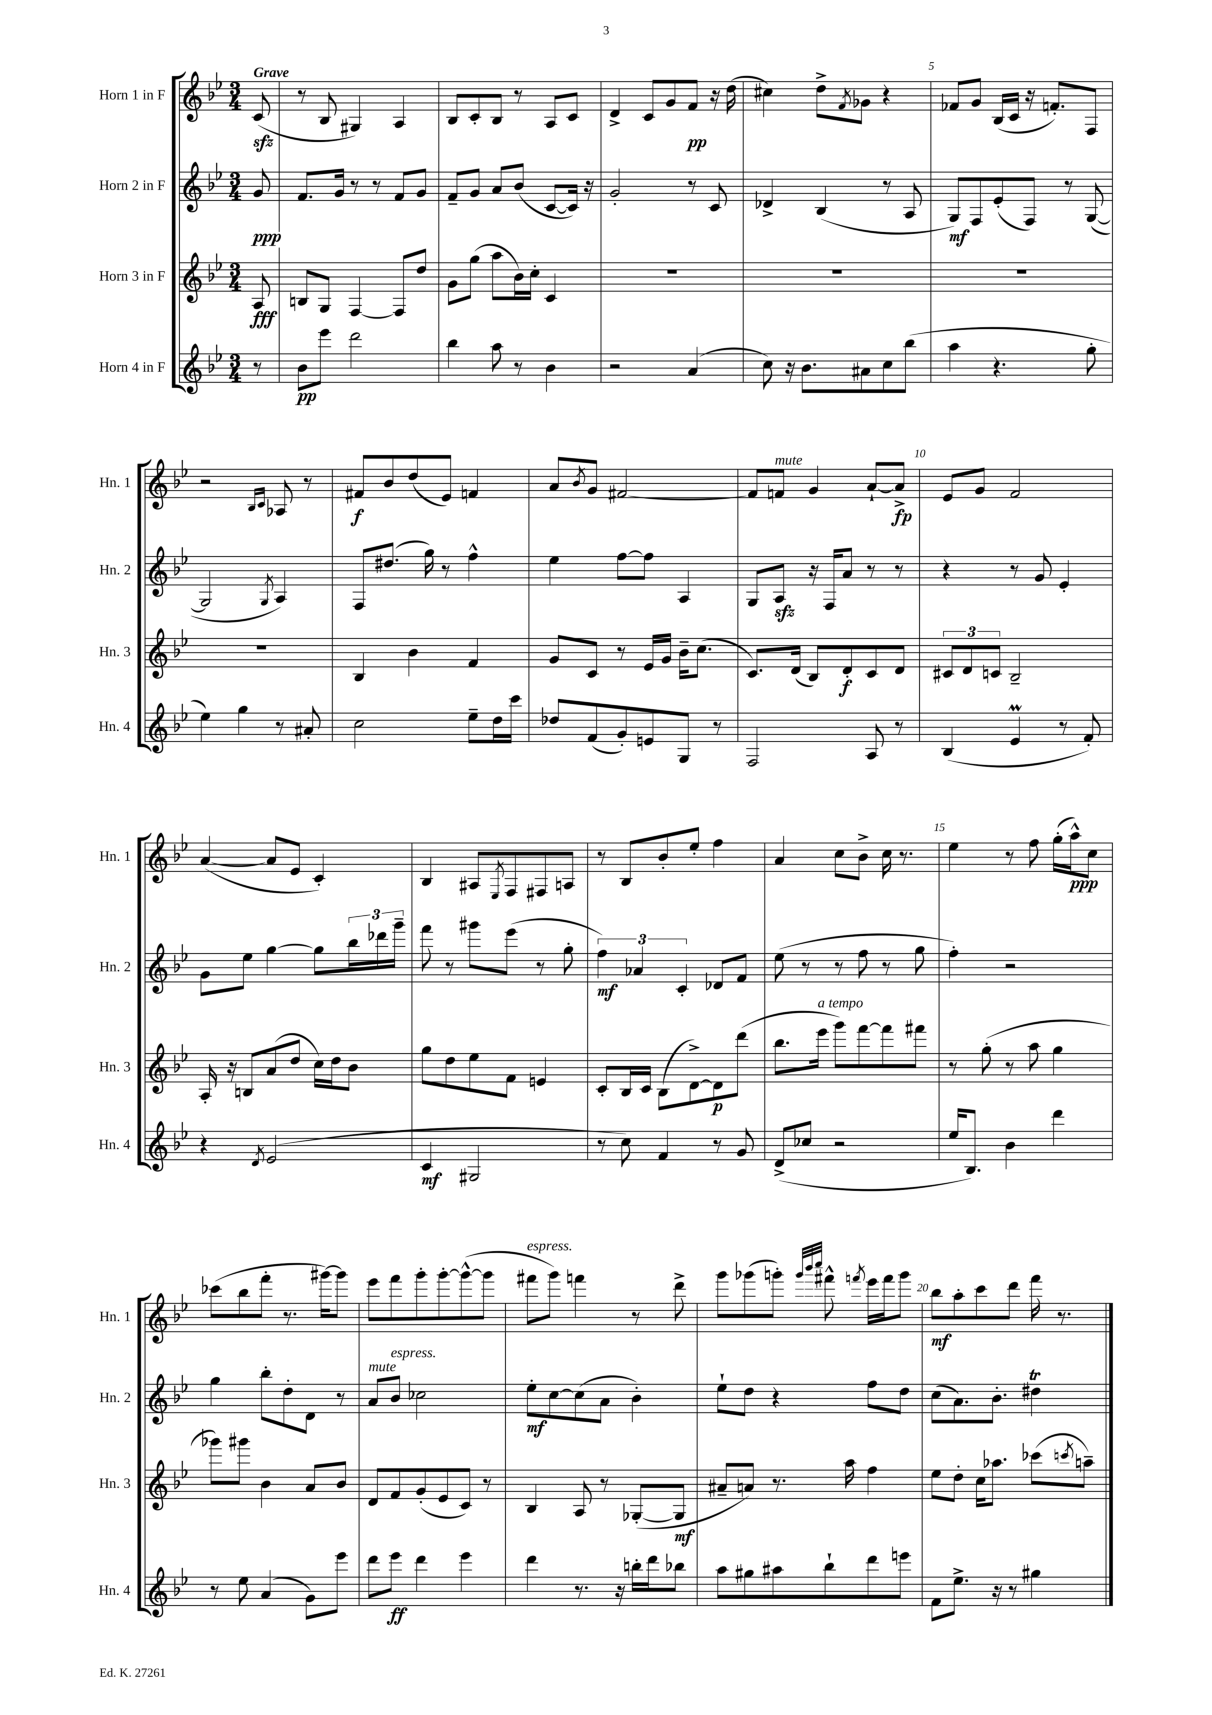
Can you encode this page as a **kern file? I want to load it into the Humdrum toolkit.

**kern	**dynam	**kern	**dynam	**kern	**dynam	**kern	**dynam
*part4	*part4	*part3	*part3	*part2	*part2	*part1	*part1
*staff4	*staff4	*staff3	*staff3	*staff2	*staff2	*staff1	*staff1
*I"Horn 4 in F	*	*I"Horn 3 in F	*	*I"Horn 2 in F	*	*I"Horn 1 in F	*
*I'Hn. 4	*	*I'Hn. 3	*	*I'Hn. 2	*	*I'Hn. 1	*
*clefG2	*	*clefG2	*	*clefG2	*	*clefG2	*
*k[b-e-]	*	*k[b-e-]	*	*k[b-e-]	*	*k[b-e-]	*
*M3/4	*	*M3/4	*	*M3/4	*	*M3/4	*
=	=	=	=	=	=	=	=
!	!	!	!	!	!	!LO:TX:a:B:t=Grave	!
8r	.	8A/	fff	8g/	ppp	(8czz/	.
=1	=1	=1	=1	=1	=1	=1	=1
8b-\L	pp	8Bn/L	.	8.f/L	.	8r	.
8eee-\J	.	8G/J	.	.	.	8B-/	.
.	.	.	.	16g/Jk	.	.	.
2ddd\	.	[4F/	.	8r	.	4G#X/)	.
.	.	.	.	8r	.	.	.
.	.	8F/L]	.	8f/L	.	4A/	.
.	.	8dd/J	.	8g/J	.	.	.
=2	=2	=2	=2	=2	=2	=2	=2
4bb-\	.	8g\L	.	8f~/L	.	8B-/L	.
.	.	(8gg\J	.	8g/J	.	8c'/	.
8aa\	.	8aa\L	.	8a/L	.	8B-/J	.
8r	.	16b-\L)	.	(8b-/J	.	8r	.
.	.	16cc'\JJ	.	.	.	.	.
4b-\	.	4c/	.	[8c/L	.	8A/L	.
.	.	.	.	16c/Jk])	.	8c/J	.
.	.	.	.	16r	.	.	.
=3	=3	=3	=3	=3	=3	=3	=3
2r	.	2.r	.	2g'/	.	4d^/	.
.	.	.	.	.	.	8c/L	.
.	.	.	.	.	.	8g/	.
(4a/	.	.	.	8r	.	8f/J	pp
.	.	.	.	8c/	.	16r	.
.	.	.	.	.	.	(16dd\	.
=4	=4	=4	=4	=4	=4	=4	=4
8cc\)	.	2.r	.	4d-X^/	.	4cc#X\)	.
16r	.	.	.	.	.	.	.
8.b-\L	.	.	.	.	.	.	.
.	.	.	.	(4B-/	.	8dd^\L	.
.	.	.	.	.	.	8qf/	.
8a#X\	.	.	.	.	.	8g-X\J	.
8cc\	.	.	.	8r	.	4r	.
(8bb-\J	.	.	.	8A/	.	.	.
=5	=5	=5	=5	=5	=5	=5	=5
4aa\	.	2.r	.	8G/L)	mf	8f-X/L	.
.	.	.	.	8F/	.	8g/J	.
4.r	.	.	.	(8e-'/	.	(16B-/LL	.
.	.	.	.	.	.	16c/JJ	.
.	.	.	.	8F/J)	.	16r	.
.	.	.	.	.	.	8.fn'/L)	.
.	.	.	.	8r	.	.	.
8gg'\	.	.	.	([8G/	.	8F/J	.
!!LO:LB:g=z
=6	=6	=6	=6	=6	=6	=6	=6
4ee-\)	.	2.r	.	2G/]	.	2r	.
4gg\	.	.	.	.	.	.	.
.	.	.	.	.	.	16qqB-/LL	.
.	.	.	.	8qG/	.	16qqc/JJ	.
8r	.	.	.	4A/)	.	8A-X/	.
8a#X'/	.	.	.	.	.	8r	.
=7	=7	=7	=7	=7	=7	=7	=7
2cc\	.	4B-/	.	8F/L	.	8f#X/L	f
.	.	.	.	(8.dd#X/J	.	8b-/	.
.	.	4b-\	.	.	.	(8dd/	.
.	.	.	.	16gg\)	.	.	.
.	.	.	.	8r	.	8e-/J)	.
8ee-~\L	.	4f/	.	4ff^^\	.	4fn/	.
16dd\L	.	.	.	.	.	.	.
16ccc\JJ	.	.	.	.	.	.	.
=8	=8	=8	=8	=8	=8	=8	=8
8dd-X/L	.	8g/L	.	4ee-\	.	8a/L	.
.	.	.	.	.	.	8qb-/	.
(8f/	.	8c/J	.	.	.	8g/J	.
8g'/)	.	8r	.	[8ff\L	.	[2f#X/	.
8en/	.	16e-/LL	.	8ff\J]	.	.	.
.	.	16g/JJ	.	.	.	.	.
8G/J	.	16b-~\KL	.	4A/	.	.	.
.	.	(8.cc\J	.	.	.	.	.
8r	.	.	.	.	.	.	.
=9	=9	=9	=9	=9	=9	=9	=9
2F/	.	8.c/L)	.	8G/L	.	8f#/L]	.
!	!	!	!	!	!	!LO:TX:a:i:t=mute	!
.	.	.	.	8Azz/J	.	8fn/J	.
.	.	(16d/Jk	.	.	.	.	.
.	.	8B-/L)	.	16r	.	4g/	.
.	.	.	.	16F/KL	.	.	.
.	.	8d'/	f	8a/J	.	.	.
8A/	.	8c/	.	8r	.	[8a`/L	.
8r	.	8d/J	.	8r	.	8a^/J]	fp
=10	=10	=10	=10	=10	=10	=10	=10
(4B-/	.	12c#X/L	.	4r	.	8e-/L	.
.	.	12d/	.	.	.	.	.
.	.	.	.	.	.	8g/J	.
.	.	12cn/J	.	.	.	.	.
4e-M/	.	2B-~/	.	8r	.	2f/	.
.	.	.	.	8g/	.	.	.
8r	.	.	.	4e-'/	.	.	.
8f'/)	.	.	.	.	.	.	.
!!LO:LB:g=z
=11	=11	=11	=11	=11	=11	=11	=11
4r	.	16A'/	.	8g\L	.	([4a/	.
.	.	16r	.	.	.	.	.
.	.	8Bn/L	.	8ee-\J	.	.	.
8qd/	.	.	.	.	.	.	.
(2e-/	.	(8a/	.	[4gg\	.	8a/L]	.
.	.	8dd/J	.	.	.	8e-/J	.
.	.	16cc\LL)	.	8gg\L]	.	4c'/)	.
.	.	16dd\J	.	.	.	.	.
.	.	8b-\J	.	24bb-\L	.	.	.
.	.	.	.	24ddd-X\	.	.	.
.	.	.	.	24ggg~\JJ	.	.	.
=12	=12	=12	=12	=12	=12	=12	=12
4c/	mf	8gg\L	.	8fff\	.	4B-/	.
.	.	8dd\	.	8r	.	.	.
2G#X/	.	8ee-\	.	8ggg#X\L	.	8A#X/L	.
.	.	.	.	.	.	8qE-/	.
.	.	8f\J	.	(8eee-\J	.	8F/	.
.	.	4en/	.	8r	.	8F#X/	.
.	.	.	.	8gg'\	.	8An/J	.
=13	=13	=13	=13	=13	=13	=13	=13
8r	.	8c'/L	.	6ff\)	mf	8r	.
8cc\)	.	16B-/L	.	.	.	8B-/L	.
.	.	.	.	6a-X/	.	.	.
.	.	16c/JJ	.	.	.	.	.
4f/	.	(8B-\L	.	.	.	8b-'/	.
.	.	.	.	6c'/	.	.	.
.	.	[8d^\)	.	.	.	8ee-'/J	.
8r	.	8d\]	p	8d-X/L	.	4ff\	.
8g/	.	(8ddd\J	.	8f/J	.	.	.
=14	=14	=14	=14	=14	=14	=14	=14
(8d^/L	.	8.bb-\L	.	(8ee-\	.	4a/	.
8cc-X/J	.	.	.	8r	.	.	.
!	!	!LO:TX:a:i:t=a tempo	!	!	!	!	!
.	.	16eee-\Jk	.	.	.	.	.
2r	.	8ggg\L)	.	8r	.	8cc\L	.
.	.	[8fff\	.	8ff\	.	8b-^\J	.
.	.	8fff\]	.	8r	.	16cc\	.
.	.	.	.	.	.	8.r	.
.	.	8fff#X\J	.	8gg\	.	.	.
=15	=15	=15	=15	=15	=15	=15	=15
16ee-/KL	.	8r	.	4ff'\)	.	4ee-\	.
8.B-/J)	.	.	.	.	.	.	.
.	.	(8gg'\	.	.	.	.	.
4b-\	.	8r	.	2r	.	8r	.
.	.	8aa\	.	.	.	8ff\	.
4ddd\	.	4gg\	.	.	.	(16gg'\LL	.
.	.	.	.	.	.	16aa^^\J)	ppp
.	.	.	.	.	.	8cc\J	.
!!LO:LB:g=z
=16	=16	=16	=16	=16	=16	=16	=16
8r	.	8ggg-X\L)	.	4gg\	.	(8ccc-X\L	.
8ee-\	.	8ggg#X\J	.	.	.	8bb-\	.
(4a/	.	4b-\	.	8bb-'\L	.	8fff'\J	.
.	.	.	.	8dd'\	.	8.r	.
8g\L)	.	8a/L	.	8d\J	.	.	.
.	.	.	.	.	.	[16ggg#X\KL)	.
8eee-\J	.	8b-/J	.	8r	.	8ggg#\J]	.
=17	=17	=17	=17	=17	=17	=17	=17
!	!	!	!	!LO:TX:a:i:t=mute	!	!	!
8ddd\L	.	8d/L	.	8a/L	.	8eee-\L	.
!	!	!	!	!LO:TX:a:i:t=espress.	!	!	!
8eee-\J	ff	8f/	.	8b-/J	.	8fff\	.
4ddd\	.	(8g'/	.	2cc-X\	.	8ggg'\	.
.	.	8e-/	.	.	.	[8ggg'\	.
4eee-\	.	8c/J)	.	.	.	(8ggg^^\_	.
.	.	8r	.	.	.	8ggg\J]	.
=18	=18	=18	=18	=18	=18	=18	=18
!	!	!	!	!	!	!LO:TX:a:i:t=espress.	!
4ddd\	.	4B-/	.	8ee-'\L	mf	8fff#X\L	.
.	.	.	.	[8cc\	.	8ggg\J)	.
8.r	.	8A/	.	(8cc\]	.	4fffn\	.
.	.	8r	.	8a\J	.	.	.
16r	.	.	.	.	.	.	.
16bbn'\LL	.	([8G-X'/L	.	4b-'\)	.	8r	.
16ddd\J	.	.	.	.	.	.	.
8bb-X\J	.	8G-/J]	mf	.	.	8ddd^\	.
=19	=19	=19	=19	=19	=19	=19	=19
8aa\L	.	8a#X~/L	.	8ee-`\L	.	8ggg\L	.
8gg#X\	.	8an/J)	.	8dd\J	.	(8ggg-X\	.
8aa#X\	.	8.r	.	4r	.	8gggn'\J)	.
.	.	.	.	.	.	32qqggg/LLL	.
.	.	.	.	.	.	32qqbbb-/	.
.	.	.	.	.	.	32qqcccc/JJJ	.
8bb-`\	.	.	.	.	.	8fff#X^^\	.
.	.	16aa\	.	.	.	.	.
.	.	.	.	.	.	8qfffn/	.
8ddd\	.	4ff\	.	8ff\L	.	16eee-\LL	.
.	.	.	.	.	.	16fff\J	.
8eeen\J	.	.	.	8dd\J	.	8ggg\J	.
=20	=20	=20	=20	=20	=20	=20	=20
8f\L	.	8ee-\L	.	(8cc\L	.	8bb-\L	mf
8.ee-^\J	.	8dd'\J	.	8.a\)	.	8aa'\	.
.	.	16cc\KL	.	.	.	8ccc\	.
16r	.	8.aa-X\J	.	8.b-'\J	.	.	.
8r	.	.	.	.	.	8ddd\J	.
4gg#X\	.	(8ccc-X\L	.	4dd#Xt\	.	16fff\	.
.	.	.	.	.	.	8.r	.
.	.	8qcccn/	.	.	.	.	.
.	.	8aan~\J)	.	.	.	.	.
==	==	==	==	==	==	==	==
*-	*-	*-	*-	*-	*-	*-	*-
